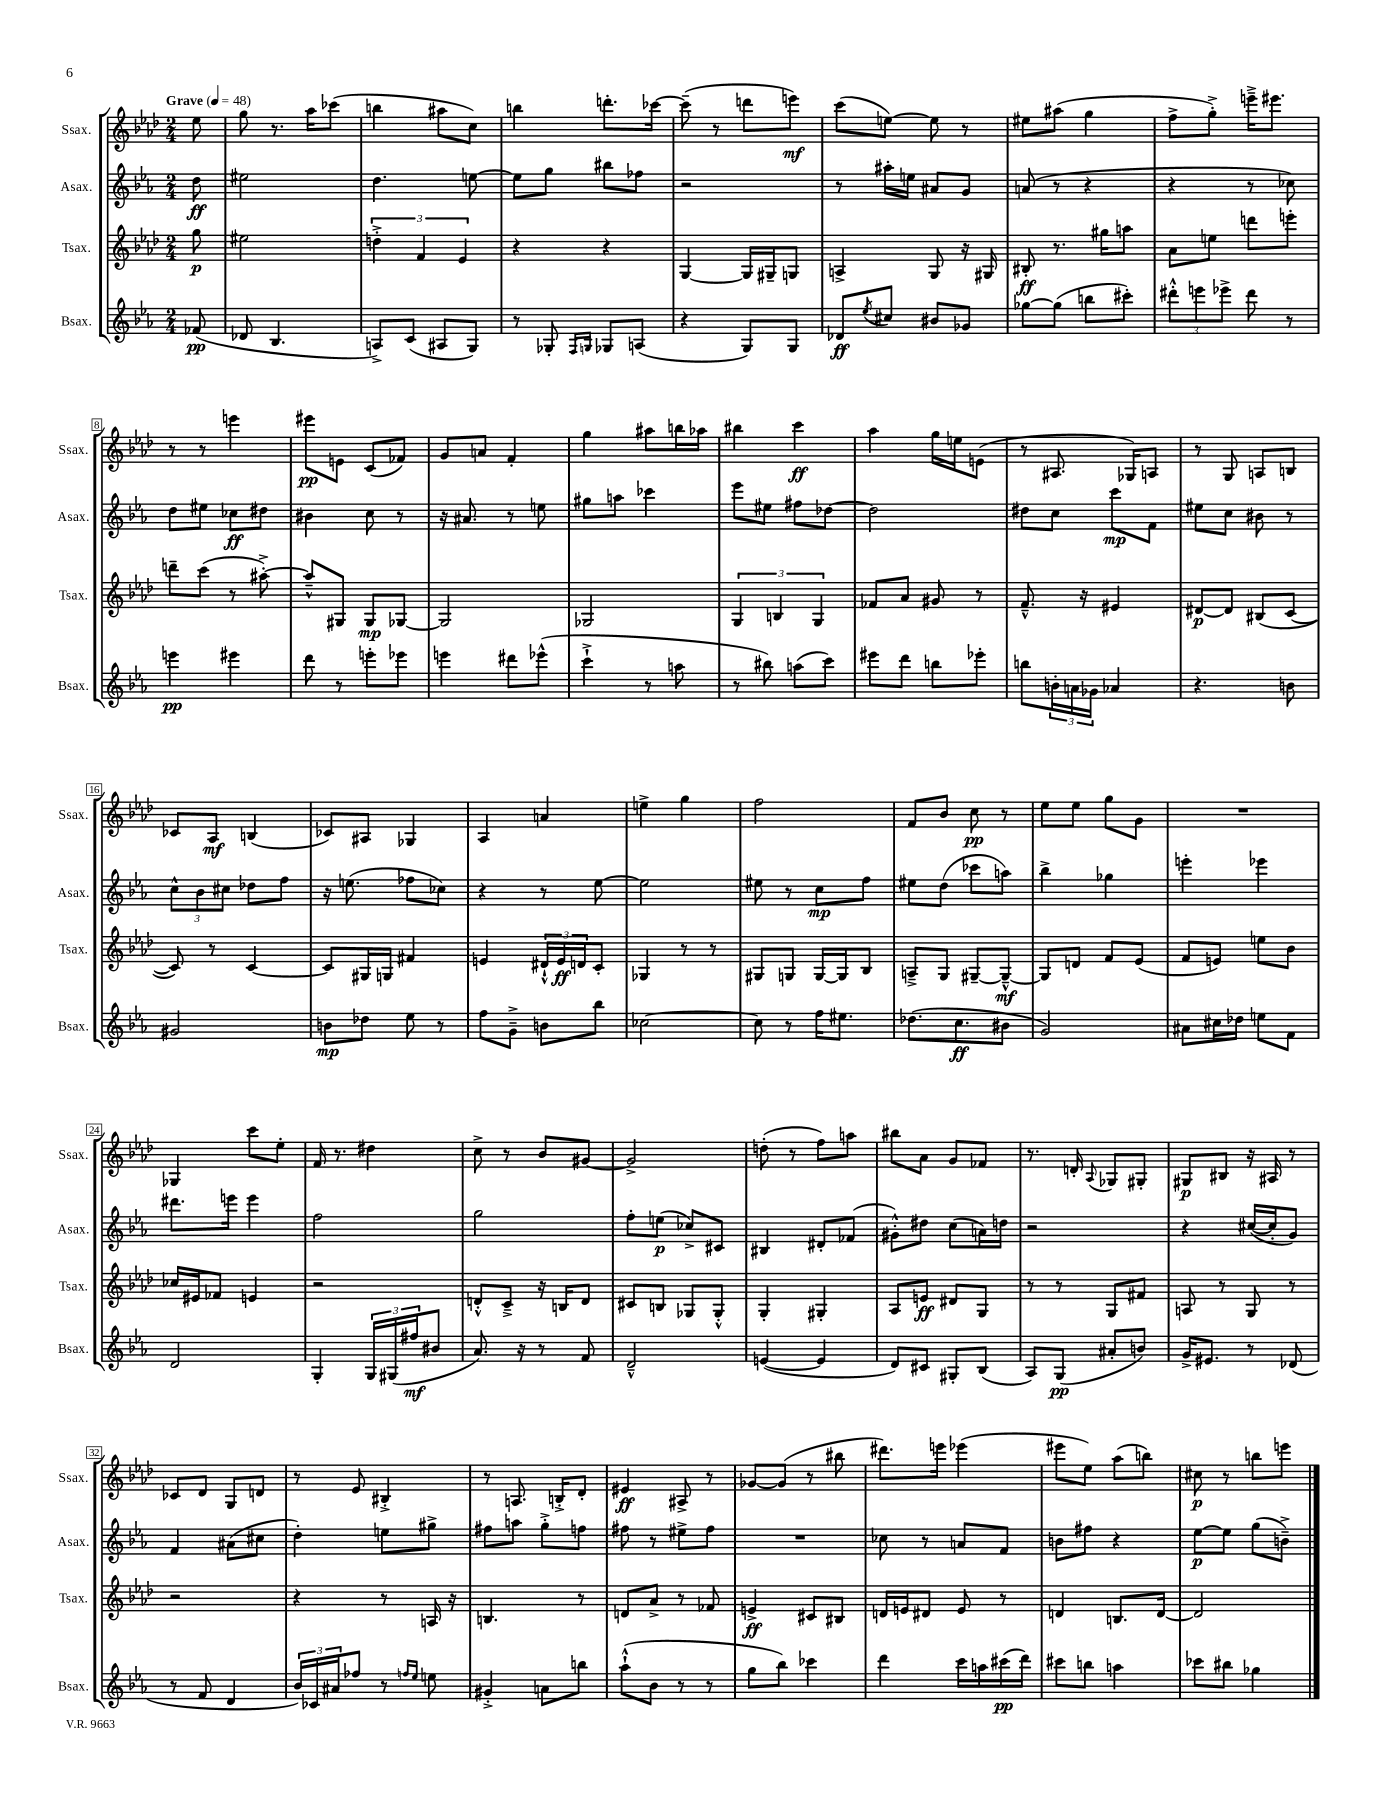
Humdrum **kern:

**kern	**dynam	**kern	**dynam	**kern	**dynam	**kern	**dynam
*part4	*part4	*part3	*part3	*part2	*part2	*part1	*part1
*staff4	*staff4	*staff3	*staff3	*staff2	*staff2	*staff1	*staff1
*I"Bsax.	*	*I"Tsax.	*	*I"Asax.	*	*I"Ssax.	*
*I'Bsax.	*	*I'Tsax.	*	*I'Asax.	*	*I'Ssax.	*
*clefG2	*	*clefG2	*	*clefG2	*	*clefG2	*
*k[b-e-a-]	*	*k[b-e-a-d-]	*	*k[b-e-a-]	*	*k[b-e-a-d-]	*
*M2/4	*	*M2/4	*	*M2/4	*	*M2/4	*
*MM48	*	*MM48	*	*MM48	*	*MM48	*
=	=	=	=	=	=	=	=
!	!	!	!	!	!	!LO:TX:a:B:t=Grave	!
(8f-X/	pp	8gg\	p	8dd\	ff	8ee-\	.
=1	=1	=1	=1	=1	=1	=1	=1
8d-X/	.	2ee#X\	.	2ee#X\	.	8gg\	.
4.B-/	.	.	.	.	.	8.r	.
.	.	.	.	.	.	16aa-\KL	.
.	.	.	.	.	.	(8ccc-X\J	.
=2	=2	=2	=2	=2	=2	=2	=2
8An^/L)	.	6ddn'^\	.	4.dd\	.	4bbn\	.
(8c/J	.	.	.	.	.	.	.
.	.	6f/	.	.	.	.	.
8A#X/L	.	.	.	.	.	8aa#X\L	.
.	.	6e-/	.	.	.	.	.
8G/J)	.	.	.	[8een\	.	8cc\J)	.
=3	=3	=3	=3	=3	=3	=3	=3
8r	.	4r	.	8ee\L]	.	4bbn\	.
8G-X'/	.	.	.	8gg\J	.	.	.
16qqF/LL	.	.	.	.	.	.	.
16qqGn/JJ	.	.	.	.	.	.	.
8G-X/L	.	4r	.	8bb#X\L	.	8.dddn'\L	.
(8An/J	.	.	.	8ff-X\J	.	.	.
.	.	.	.	.	.	[16ccc-X\Jk	.
=4	=4	=4	=4	=4	=4	=4	=4
4r	.	[4G/	.	2r	.	(8ccc-~\]	.
.	.	.	.	.	.	8r	.
8G/L)	.	16G/LL]	.	.	.	8dddn\L	.
.	.	16G#X~/J	.	.	.	.	.
8G/J	.	8Gn/J	.	.	.	8eeen\J)	mf
=5	=5	=5	=5	=5	=5	=5	=5
8d-X/L	ff	4An^/	.	8r	.	(8ccc\L	.
8qee-/	.	.	.	.	.	.	.
8cc#X/J	.	.	.	16aa#X'\LL	.	[8een\J)	.
.	.	.	.	16een\JJ	.	.	.
8b#X/L	.	8G/	.	8a#X/L	.	8ee\]	.
8g-X/J	.	16r	.	8g/J	.	8r	.
.	.	16G#X/	.	.	.	.	.
=6	=6	=6	=6	=6	=6	=6	=6
[8gg-X\L	.	8B#X'/	ff	(8an/	.	8ee#X\L	.
(8gg-\J]	.	8.r	.	8r	.	(8aa#X\J	.
8bbn\L	.	.	.	4r	.	4gg\	.
.	.	16gg#X\KL	.	.	.	.	.
8ccc#X'\J)	.	8aan\J	.	.	.	.	.
=7	=7	=7	=7	=7	=7	=7	=7
12ddd#X'^^\L	.	8a-\L	.	4r	.	8ff^\L	.
12eeen\	.	.	.	.	.	.	.
.	.	8een\J	.	.	.	8gg'^\J)	.
12eee-X^\J	.	.	.	.	.	.	.
8ddd#\	.	8dddn\L	.	8r	.	16eeen~^\KL	.
.	.	.	.	.	.	8.eee#X\J	.
8r	.	8eeen'\J	.	8cc-X\)	.	.	.
!!LO:LB:g=z
=8	=8	=8	=8	=8	=8	=8	=8
4eeen\	pp	8dddn~\L	.	8dd\L	.	8r	.
.	.	(8ccc\J	.	8ee#X\J	.	8r	.
4eee#X\	.	8r	.	8cc-X\L	ff	4eeen\	.
.	.	[8aa#X'^\)	.	8dd#X\J	.	.	.
=9	=9	=9	=9	=9	=9	=9	=9
8ddd\	.	8aa#~^^/L]	.	4b#X\	.	8eee#X\L	pp
8r	.	8G#X/J	.	.	.	8en\J	.
8eeen'\L	.	8G#/L	mp	8cc\	.	(8c/L	.
8eee-X\J	.	[8G-X/J	.	8r	.	8f-X/J)	.
=10	=10	=10	=10	=10	=10	=10	=10
4eeen\	.	2G-/]	.	16r	.	8g/L	.
.	.	.	.	8.a#X/	.	.	.
.	.	.	.	.	.	8an/J	.
8ddd#X\L	.	.	.	8r	.	4f'/	.
(8eee-X^^\J	.	.	.	8een\	.	.	.
=11	=11	=11	=11	=11	=11	=11	=11
4ccc`^\	.	2G-X/	.	8gg#X\L	.	4gg\	.
.	.	.	.	8aan\J	.	.	.
8r	.	.	.	4ccc-X\	.	8aa#X\L	.
8aan\	.	.	.	.	.	16bbn\L	.
.	.	.	.	.	.	16aa-X\JJ	.
=12	=12	=12	=12	=12	=12	=12	=12
8r	.	6G/	.	8eee-\L	.	4bb#X\	.
8bb#X\)	.	.	.	8ee#X\J	.	.	.
.	.	6Bn/	.	.	.	.	.
(8aan\L	.	.	.	8ff#X\L	.	4ccc\	ff
.	.	6G/	.	.	.	.	.
8ccc\J)	.	.	.	[8dd-X\J	.	.	.
=13	=13	=13	=13	=13	=13	=13	=13
8eee#X\L	.	8f-X/L	.	2dd-\]	.	4aa-\	.
8ddd\J	.	8a-/J	.	.	.	.	.
8bbn\L	.	8g#X/	.	.	.	16gg\LL	.
.	.	.	.	.	.	16een\J	.
8eee-X'\J	.	8r	.	.	.	(8en\J	.
=14	=14	=14	=14	=14	=14	=14	=14
8bbn\L	.	8.f~^^/	.	8dd#X\L	.	8r	.
24bn'\L	.	.	.	8cc\J	.	8.A#X/	.
24an\	.	.	.	.	.	.	.
.	.	16r	.	.	.	.	.
24g-X\JJ	.	.	.	.	.	.	.
4a-X/	.	4e#X/	.	8ccc\L	mp	.	.
.	.	.	.	.	.	16G-X/KL)	.
.	.	.	.	8f\J	.	8An/J	.
=15	=15	=15	=15	=15	=15	=15	=15
4.r	.	[8d#X/L	p	8ee#X\L	.	8r	.
.	.	8d#/J]	.	8cc\J	.	8G/	.
.	.	(8B#X/L	.	8b#X\	.	8An/L	.
8bn\	.	[8c/J	.	8r	.	8Bn/J	.
!!LO:LB:g=z
=16	=16	=16	=16	=16	=16	=16	=16
2g#X/	.	8c/])	.	12cc^^\L	.	8c-X/L	.
.	.	.	.	12b-\	.	.	.
.	.	8r	.	.	.	8A-/J	mf
.	.	.	.	12cc#X\J	.	.	.
.	.	[4c/	.	8dd-X\L	.	(4Bn/	.
.	.	.	.	8ff\J	.	.	.
=17	=17	=17	=17	=17	=17	=17	=17
8bn\L	mp	8c/L]	.	16r	.	8c-X/L)	.
.	.	.	.	(8.een\	.	.	.
8dd-X\J	.	16G#X/L	.	.	.	8A#X/J	.
.	.	16Gn/JJ	.	.	.	.	.
8ee-\	.	4f#X/	.	8ff-X\L	.	4G-X/	.
8r	.	.	.	8cc-X\J)	.	.	.
=18	=18	=18	=18	=18	=18	=18	=18
8ff\L	.	4en/	.	4r	.	4A-/	.
8g~^\J	.	.	.	.	.	.	.
8bn\L	.	24d#X`^^/LL	.	8r	.	4an/	.
.	.	24e/	ff	.	.	.	.
.	.	24dn/J	.	.	.	.	.
8bb-\J	.	8c'/J	.	[8ee-\	.	.	.
=19	=19	=19	=19	=19	=19	=19	=19
[2cc-X\	.	4G-X/	.	2ee-\]	.	4een^\	.
.	.	8r	.	.	.	4gg\	.
.	.	8r	.	.	.	.	.
=20	=20	=20	=20	=20	=20	=20	=20
8cc-\]	.	8G#X/L	.	8ee#X\	.	2ff\	.
8r	.	8Gn/J	.	8r	.	.	.
16ff\KL	.	[16G/LL	.	8cc\L	mp	.	.
8.ee#X\J	.	16G/J]	.	.	.	.	.
.	.	8B-/J	.	8ff\J	.	.	.
=21	=21	=21	=21	=21	=21	=21	=21
(8.dd-X\L	.	8An~^/L	.	8ee#X\L	.	8f/L	.
.	.	8G/J	.	(8dd\J	.	8b-/J	.
8.cc\	ff	.	.	.	.	.	.
.	.	[8G#X~/L	.	8ccc-X\L	.	8cc\	pp
8b#X\J	.	8G#~^^/J_	mf	8aan\J)	.	8r	.
=22	=22	=22	=22	=22	=22	=22	=22
2g/)	.	8G#/L]	.	4bb-^\	.	8ee-\L	.
.	.	8dn/J	.	.	.	8ee-\J	.
.	.	8f/L	.	4gg-X\	.	8gg\L	.
.	.	(8e-/J	.	.	.	8g\J	.
=23	=23	=23	=23	=23	=23	=23	=23
8a#X\L	.	8f/L	.	4eeen'\	.	2r	.
16cc#X\L	.	8en/J)	.	.	.	.	.
16dd-X\JJ	.	.	.	.	.	.	.
8een\L	.	8een\L	.	4eee-X\	.	.	.
8f\J	.	8b-\J	.	.	.	.	.
!!LO:LB:g=z
=24	=24	=24	=24	=24	=24	=24	=24
2d/	.	16cc-X/LL	.	8.ddd#X\L	.	4G-X/	.
.	.	16e#X/J	.	.	.	.	.
.	.	8f-X/J	.	.	.	.	.
.	.	.	.	16eeen\Jk	.	.	.
.	.	4en/	.	4eee\	.	8ccc\L	.
.	.	.	.	.	.	8ee-'\J	.
=25	=25	=25	=25	=25	=25	=25	=25
4G'/	.	2r	.	2ff\	.	16f/	.
.	.	.	.	.	.	8.r	.
24G/LL	.	.	.	.	.	4dd#X\	.
(24G#X/	.	.	.	.	.	.	.
24ff#X/J	mf	.	.	.	.	.	.
8b#X/J	.	.	.	.	.	.	.
=26	=26	=26	=26	=26	=26	=26	=26
8.a-/)	.	8dn'^^/L	.	2gg\	.	8cc^\	.
.	.	8c~^/J	.	.	.	8r	.
16r	.	.	.	.	.	.	.
8r	.	16r	.	.	.	8b-/L	.
.	.	16Bn/KL	.	.	.	.	.
8f/	.	8d/J	.	.	.	[8g#X/J	.
=27	=27	=27	=27	=27	=27	=27	=27
2d~^^/	.	8c#X/L	.	8ff'\L	.	2g#^/]	.
.	.	8Bn/J	.	(8een\J	p	.	.
.	.	8G-X/L	.	8cc-X^/L)	.	.	.
.	.	8G-'^^/J	.	8c#X/J	.	.	.
=28	=28	=28	=28	=28	=28	=28	=28
([4en/	.	4G'/	.	4B#X/	.	(8ddn'\	.
.	.	.	.	.	.	8r	.
4e/]	.	4G#X'/	.	8d#X'/L	.	8ff\L)	.
.	.	.	.	(8f-X/J	.	8aan\J	.
=29	=29	=29	=29	=29	=29	=29	=29
8d/L)	.	8A-/L	.	8g#X'^^\L)	.	8bb#X\L	.
8c#X/J	.	8en/J	ff	8dd#X\J	.	8a-\J	.
8G#X'/L	.	8d#X/L	.	(8cc\L	.	8g/L	.
(8B-/J	.	8G/J	.	16an\L)	.	8f-X/J	.
.	.	.	.	16ddn\JJ	.	.	.
=30	=30	=30	=30	=30	=30	=30	=30
8A-/L)	.	8r	.	2r	.	8.r	.
(8G/J	pp	8r	.	.	.	.	.
.	.	.	.	.	.	16dn'/	.
.	.	.	.	.	.	8qqA-/	.
8a#X'/L	.	8G/L	.	.	.	8G-X/L	.
8bn/J)	.	8f#X/J	.	.	.	8G#X'/J	.
=31	=31	=31	=31	=31	=31	=31	=31
16g^/KL	.	8An/	.	4r	.	8G#X/L	p
8.e#X/J	.	.	.	.	.	.	.
.	.	8r	.	.	.	8B#X/J	.
8r	.	8G/	.	([16cc#X/LL	.	16r	.
.	.	.	.	16cc#'/J]	.	16A#X/	.
(8d-X/	.	8r	.	8g/J)	.	8r	.
!!LO:LB:g=z
=32	=32	=32	=32	=32	=32	=32	=32
8r	.	2r	.	4f/	.	8c-X/L	.
8f/	.	.	.	.	.	8d-/J	.
4d/	.	.	.	(8a#X\L	.	8G/L	.
.	.	.	.	8cc#X\J	.	8dn/J	.
=33	=33	=33	=33	=33	=33	=33	=33
24b-/LL)	.	4r	.	4dd'\)	.	8r	.
24c-X/	.	.	.	.	.	.	.
24a#X/J	.	.	.	.	.	.	.
8ff-X/J	.	.	.	.	.	8e-/	.
8r	.	8r	.	8een\L	.	4B#X'^/	.
16qqffn/LL	.	.	.	.	.	.	.
16qqee-/JJ	.	.	.	.	.	.	.
8een\	.	16An/	.	8gg#X^\J	.	.	.
.	.	16r	.	.	.	.	.
=34	=34	=34	=34	=34	=34	=34	=34
4g#X'^/	.	4.Bn/	.	8ff#X\L	.	8r	.
.	.	.	.	8aan\J	.	8.An/	.
8an\L	.	.	.	8gg'^\L	.	.	.
.	.	.	.	.	.	16Bn'^/KL	.
8bbn\J	.	8r	.	8ffn\J	.	8d-'/J	.
=35	=35	=35	=35	=35	=35	=35	=35
(8aa-`^^\L	.	8dn/L	.	8ff#X\	.	4e#X/	ff
8b-\J	.	8a-^/J	.	8r	.	.	.
8r	.	8r	.	8ee#X^\L	.	8A#X^/	.
8r	.	8f-X/	.	8ff#\J	.	8r	.
=36	=36	=36	=36	=36	=36	=36	=36
8gg\L	.	4en^/	ff	2r	.	[8g-X/L	.
8bb-\J)	.	.	.	.	.	(8g-/J]	.
4ccc-X\	.	8c#X/L	.	.	.	8r	.
.	.	8B#X/J	.	.	.	8bb#X\	.
=37	=37	=37	=37	=37	=37	=37	=37
4ddd\	.	16dn/LL	.	8cc-X\	.	8.ddd#X\L)	.
.	.	16en/J	.	.	.	.	.
.	.	8d#X/J	.	8r	.	.	.
.	.	.	.	.	.	16eeen\Jk	.
16ccc\LL	.	8e/	.	8an/L	.	(4eee-X\	.
16aan\	.	.	.	.	.	.	.
(16ccc#X\	pp	8r	.	8f/J	.	.	.
16ddd\JJ)	.	.	.	.	.	.	.
=38	=38	=38	=38	=38	=38	=38	=38
8ccc#X\L	.	4dn/	.	8bn\L	.	8eee#X\L	.
8bbn\J	.	.	.	8ff#X\J	.	8ee-\J)	.
4aan\	.	8.Bn/L	.	4r	.	(8aa-\L	.
.	.	.	.	.	.	8bbn\J)	.
.	.	[16d/Jk	.	.	.	.	.
=39	=39	=39	=39	=39	=39	=39	=39
8ccc-X\L	.	2d/]	.	[8ee-\L	p	8cc#X\	p
8bb#X\J	.	.	.	8ee-\J]	.	8r	.
4gg-X\	.	.	.	(8gg\L	.	8bbn\L	.
.	.	.	.	8bn~^\J)	.	8eeen\J	.
==	==	==	==	==	==	==	==
*-	*-	*-	*-	*-	*-	*-	*-
